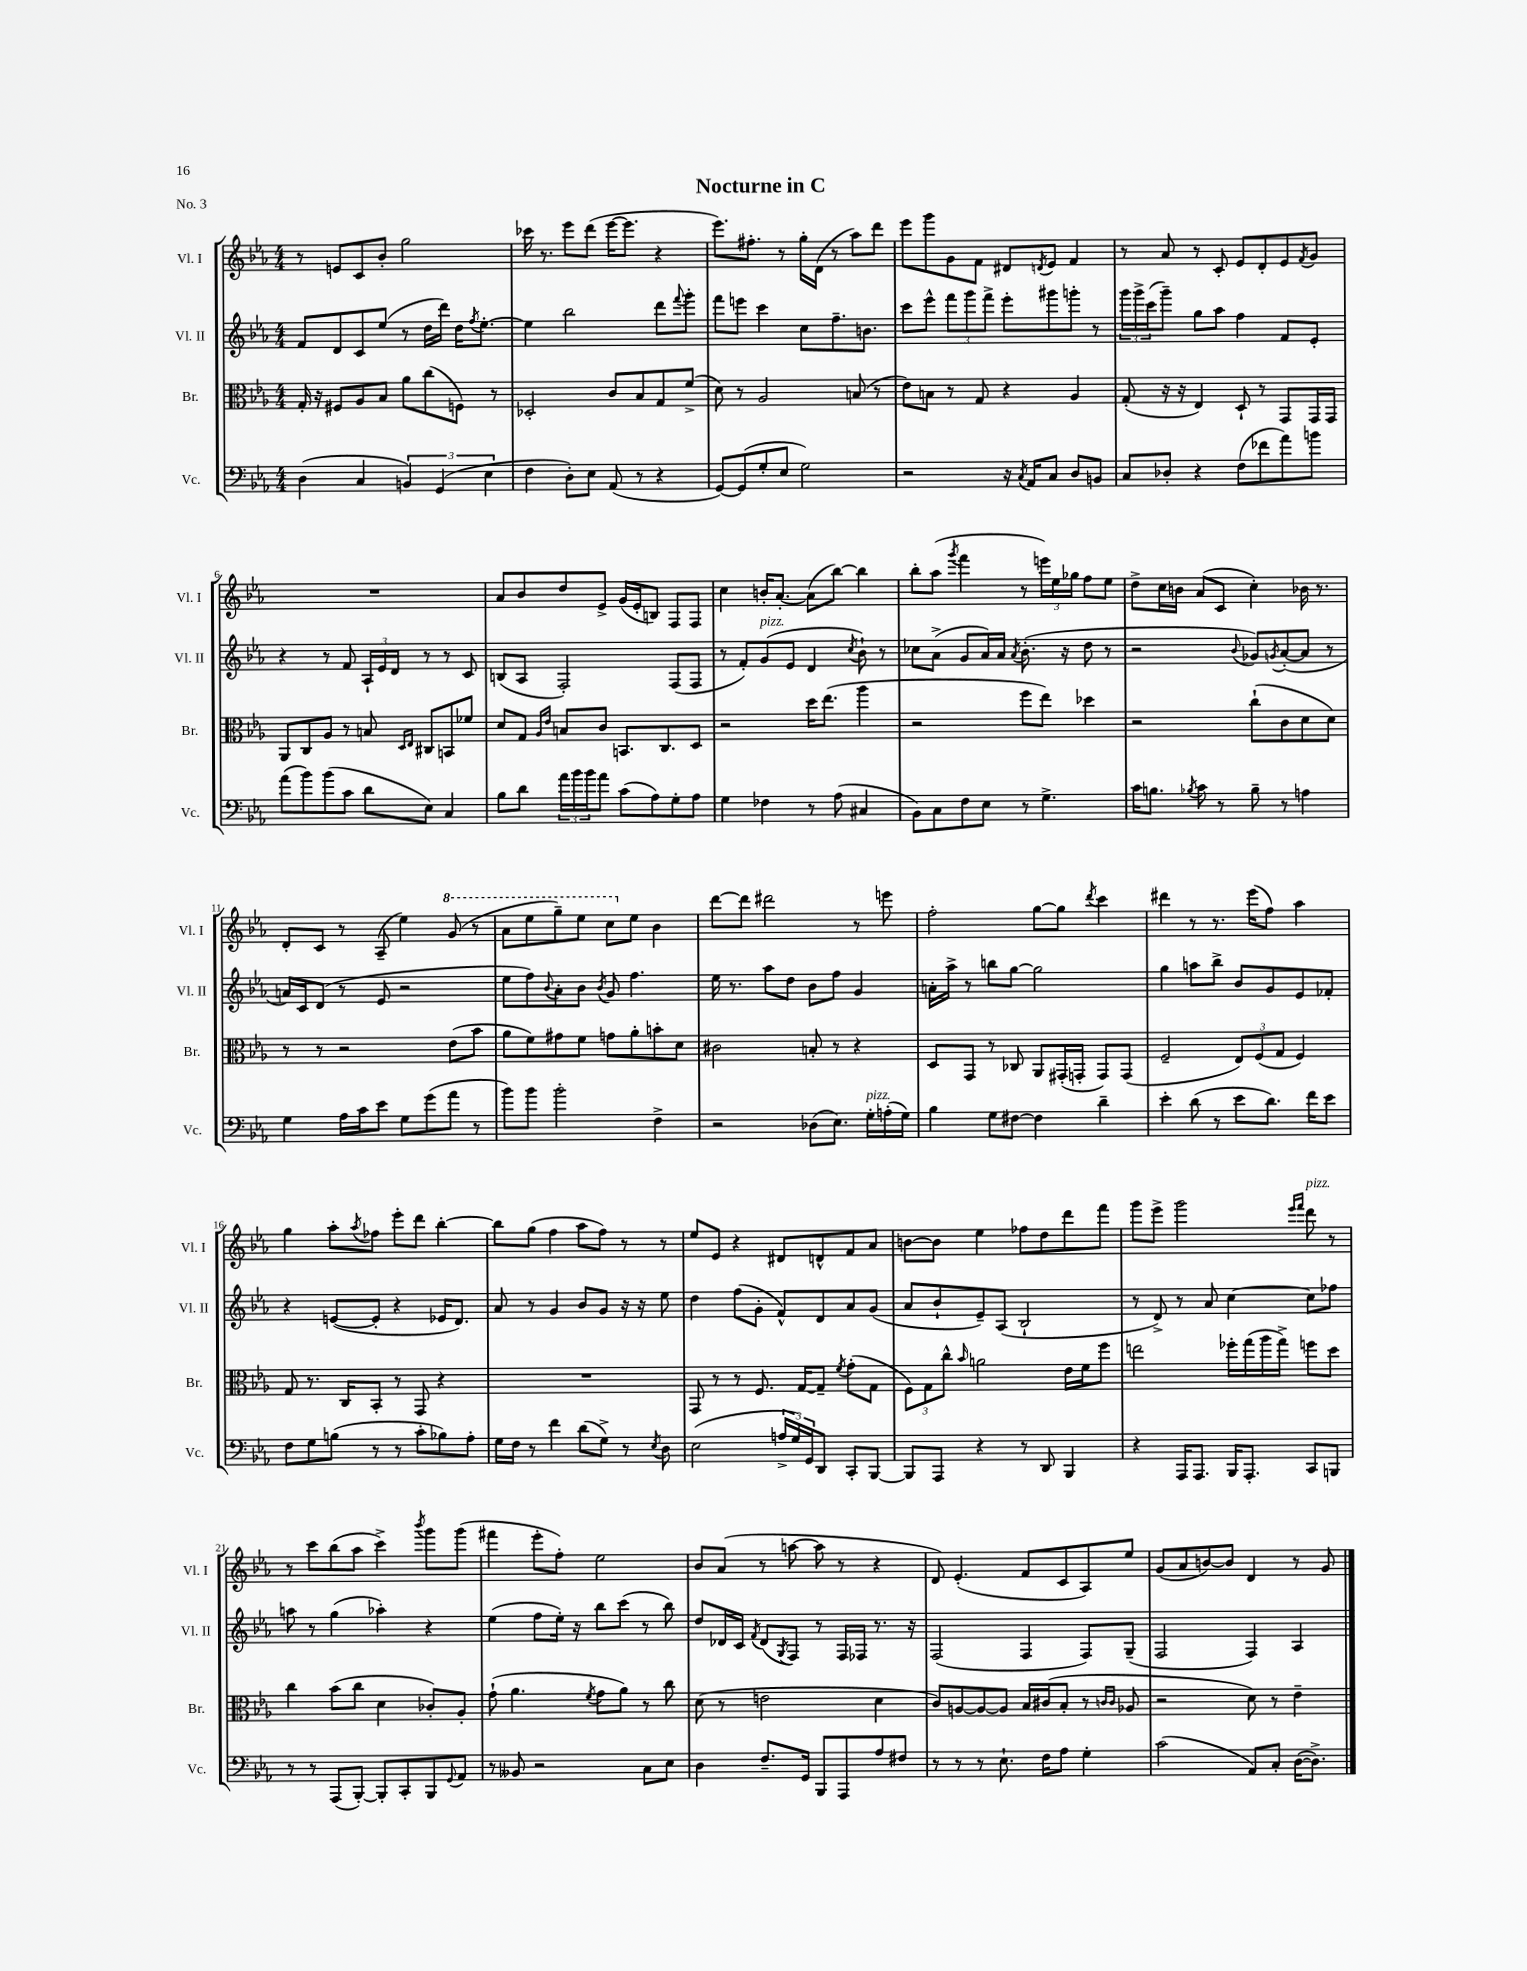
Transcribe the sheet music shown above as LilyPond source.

\header { title = "Nocturne in C" piece = "No. 3" }
<<
\new StaffGroup <<
\new Staff = "s0" \with { instrumentName = "Vl. I" shortInstrumentName = "Vl. I" } {
    \clef treble \key ees \major \numericTimeSignature \time 4/4
    r8 e'8 c'8 bes'8-. g''2 |
    ces'''16 r8. ees'''8 d'''8( ees'''16~ ees'''8. r4 |
    ees'''8.) fis''8.-. r8 g''16-. d'16( r8 aes''8) d'''8 |
    ees'''8 g'''8 g'8 f'8 dis'8 \acciaccatura { d'8 } ees'8 f'4 |
    r8 aes'8 r8 c'8-. ees'8 d'8-. ees'8 \acciaccatura { f'8 } g'8 |
    R1 |
    aes'8 bes'8 d''8 ees'8-> g'16( ees'16-. b8) f8 f8 |
    c''4 b'16-. aes'8.~-. aes'8( bes''8~) bes''4 |
    bes''8-. aes''8( \acciaccatura { g'''8 } f'''4 r8 \tuplet 3/2 { e'''16) ees''16 ges''16 } f''8 ees''8 |
    d''8-> c''16 b'16 aes'8( c'8 c''4-.) bes'16 r8. |
    d'8-. c'8 r8 aes8--( ees''4) \ottava #1 g''8( r8 |
    aes''8 ees'''8 g'''8--) ees'''8 c'''8 \ottava #0 ees''8 bes'4 |
    d'''8~ d'''8 dis'''2 r8 e'''8 |
    f''2-. g''8~ g''8 \acciaccatura { d'''8 } c'''4 |
    dis'''4 r8 r8. ees'''16( f''8) aes''4 |
    g''4 aes''8-. \acciaccatura { aes''8 } fes''8 ees'''8-. d'''8 bes''4~-. |
    bes''8 g''8( f''4 aes''8 f''8) r8 r8 |
    ees''8 ees'8 r4 dis'8 d'8-^ f'8 aes'8 |
    b'8~ b'8 ees''4 fes''8 d''8 d'''8 f'''8 |
    g'''8 ees'''8-> g'''2 \grace { ees'''16 f'''16 } d'''8^\markup { \italic "pizz." } r8 |
    r8 c'''8 bes''8( aes''8 c'''4->) \acciaccatura { bes'''8 } g'''8 g'''8( |
    fis'''4 ees'''8-. f''8-.) ees''2 |
    bes'8 aes'8( r8 a''8~ a''8 r8 r4 |
    d'8) ees'4.-.( f'8 c'8 aes8) ees''8 |
    g'8( aes'8 b'8~) b'8 d'4 r8 g'8 \bar "|." |
}
\new Staff = "s1" \with { instrumentName = "Vl. II" shortInstrumentName = "Vl. II" } {
    \clef treble \key ees \major \numericTimeSignature \time 4/4
    f'8 d'8 c'8 ees''8( r8 d''16 d'''16) d''16 \acciaccatura { f''8 } ees''8.~-. |
    ees''4 bes''2 d'''8 \appoggiatura { f'''8 } g'''8-. |
    f'''8 e'''8 c'''4 c''8 f''8.-- b'8. |
    c'''8 ees'''8-^ \tuplet 3/2 { f'''8 g'''8 f'''8-> } ees'''8-. gis'''8 g'''8-. r8 |
    \tuplet 3/2 { g'''16 g'''16-> c'''16( } g'''8--) g''8 aes''8 f''4 f'8 ees'8-. |
    r4 r8 f'8 \tuplet 3/2 { aes16-! ees'16 d'16 } r8 r8 c'8 |
    b8( aes8 f2-.) f8( f8 |
    r8 f'8-.) g'8^\markup { \italic "pizz." }( ees'8 d'4 \acciaccatura { c''8 } bes'8-!) r8 |
    ces''8 aes'8->( g'8 aes'16) aes'16 \acciaccatura { aes'8 } bes'8.-.( r16 d''8 r8 |
    r2 \appoggiatura { bes'8 } ges'8) \acciaccatura { g'8 } aes'8~-.( aes'8 r8 |
    a'16) c'16 d'8( r8 ees'8 r2 |
    ees''8 f''8) \appoggiatura { bes'8 } aes'8-. bes'8 \acciaccatura { bes'8 } g'8 f''4. |
    ees''16 r8. aes''8 d''8 bes'8 f''8 g'4 |
    a'16-. aes''16-> r8 b''8 g''8~ g''2 |
    g''4 a''8 bes''8-> bes'8 g'8 ees'8 fes'8-. |
    r4 e'8~( e'8-. r4 ees'16 d'8.) |
    aes'8 r8 g'4 bes'8 g'8 r16 r16 ees''8 |
    d''4 f''8( g'8-. f'8-^) d'8 aes'8 g'8( |
    aes'8 bes'8-! ees'8--) aes8( bes2-! |
    r8 d'8->) r8 aes'8 c''4~ c''8 fes''8 |
    a''8 r8 g''4( aes''4-.) r4 |
    ees''4( f''8 ees''16-.) r16 bes''8 c'''8( r8 bes''8) |
    d''8 des'16 c'16 \acciaccatura { f'8 } des'8( \acciaccatura { g8 } f8) r8 f16 fes16 r8. r16 |
    f2( f4 f8) g8--( |
    f2 f4) aes4 \bar "|." |
}
\new Staff = "s2" \with { instrumentName = "Br." shortInstrumentName = "Br." } {
    \clef alto \key ees \major \numericTimeSignature \time 4/4
    g16-. r16 fis8 aes8 bes8 aes'8 c''8( f8) r8 |
    des2-. c'8 bes8 g8 f'8->( |
    d'8) r8 aes2 b8( r8 |
    ees'8) b8 r8 g8 r4 aes4 |
    g8-.( r16 r16 ees4) d8-! r8 g,8 g,16 g,16 |
    aes,8 c8 aes8 r8 b8 \grace { d16 ees16 } cis8 b,8 fes'8 |
    d'8 g8 \grace { aes16 ees'16 } b8 c'8 b,8. c8. d8 |
    r2 d''16 ees''8.( aes''4 |
    r2 f''8 ees''8) des''4 |
    r2 c''8-!( c'8 d'8 d'8) |
    r8 r8 r2 ees'8( bes'8 |
    aes'8 f'8) gis'8 f'8 g'8 aes'8-. b'8-. d'8 |
    cis'2 b8-. r8 r4 |
    d8 g,8 r8 ces8 aes,8 gis,16-.( g,16-. g,8) g,8( |
    f2-- \tuplet 3/2 { ees8) f8( g8 } f4) |
    g8 r8. c16 bes,8-. r8 g,8 r4 |
    R1 |
    g,8 r8 r8 f8. g16~ g8-- \acciaccatura { f'8 } g'8-.( g8 |
    \tuplet 3/2 { f8) g8 c''8-^ } \grace { bes'16 } a'2 ees'16 f'16 f''8 |
    e''2 fes''16-. g''16( aes''16 g''16->) f''8 d''8 |
    c''4 bes'8( c''8 d'4 ces'8-.) aes8-. |
    g'8-!( aes'4. \acciaccatura { f'8 } g'8 aes'8) r8 c''8 |
    d'8( r8 e'2 d'4 |
    c'8) a8~ a8~ a8 bes16 cis'16( bes8-. r8 \grace { c'16 c'16 } aes8 |
    r2 d'8) r8 ees'4-- \bar "|." |
}
\new Staff = "s3" \with { instrumentName = "Vc." shortInstrumentName = "Vc." } {
    \clef bass \key ees \major \numericTimeSignature \time 4/4
    d4( c4 \tuplet 3/2 { b,4) g,4( ees4 } |
    f4 d8-.) ees8 aes,8( r8 r4 |
    g,8~) g,8( g8-. ees8 g2) |
    r2 r16 \acciaccatura { c8 } aes,16 c8 d8 b,8 |
    c8 des8-. r4 f8( fes'8 aes'8) b'8 |
    aes'8( bes'8) bes'8( c'8 d'8 ees8) c4 |
    bes8 d'8 \tuplet 3/2 { aes'16 bes'16 bes'16 } aes'8 c'8( aes8) g8-. aes8 |
    g4 fes4 r8 aes8( cis4 |
    bes,8) c8 f8 ees8 r8 g4.-> |
    c'16 b8. \acciaccatura { bes8 } c'8 r8 bes8-- r8 a4 |
    g4 aes16 c'16 ees'8 g8 g'8( aes'8 r8 |
    bes'8) bes'8 bes'2-. f4-> |
    r2 des8( ees8.) g16-.^\markup { \italic "pizz." } a16-.( g16) |
    bes4 g8 fis8~ fis4 d'4-- |
    ees'4-. d'8( r8 ees'8 d'8.) f'16 ees'8 |
    f8 g8 b8( r8 r8 c'8-. bes8) aes8-. |
    g16 f16 r8 f'4 d'8( g8->) r8 \acciaccatura { ees8 } d8 |
    ees2( \tuplet 3/2 { a16-> g16) g,16 } d,8 c,8-. bes,,8~ |
    bes,,8 aes,,8 r4 r8 d,8 bes,,4 |
    r4 aes,,16 aes,,8. bes,,16 aes,,8.-. c,8 b,,8 |
    r8 r8 aes,,8( bes,,8~-.) bes,,8-. c,8-. bes,,8 \appoggiatura { g,8 } aes,8 |
    r8 beses,8 r2 c8 ees8 |
    d4 f8.-- g,16 bes,,8 aes,,8 aes8 fis8 |
    r8 r8 r8 ees8.-! f16 aes8 g4-. |
    c'2( aes,8) c8-. d16~( d8.->) \bar "|." |
}
>>
>>
